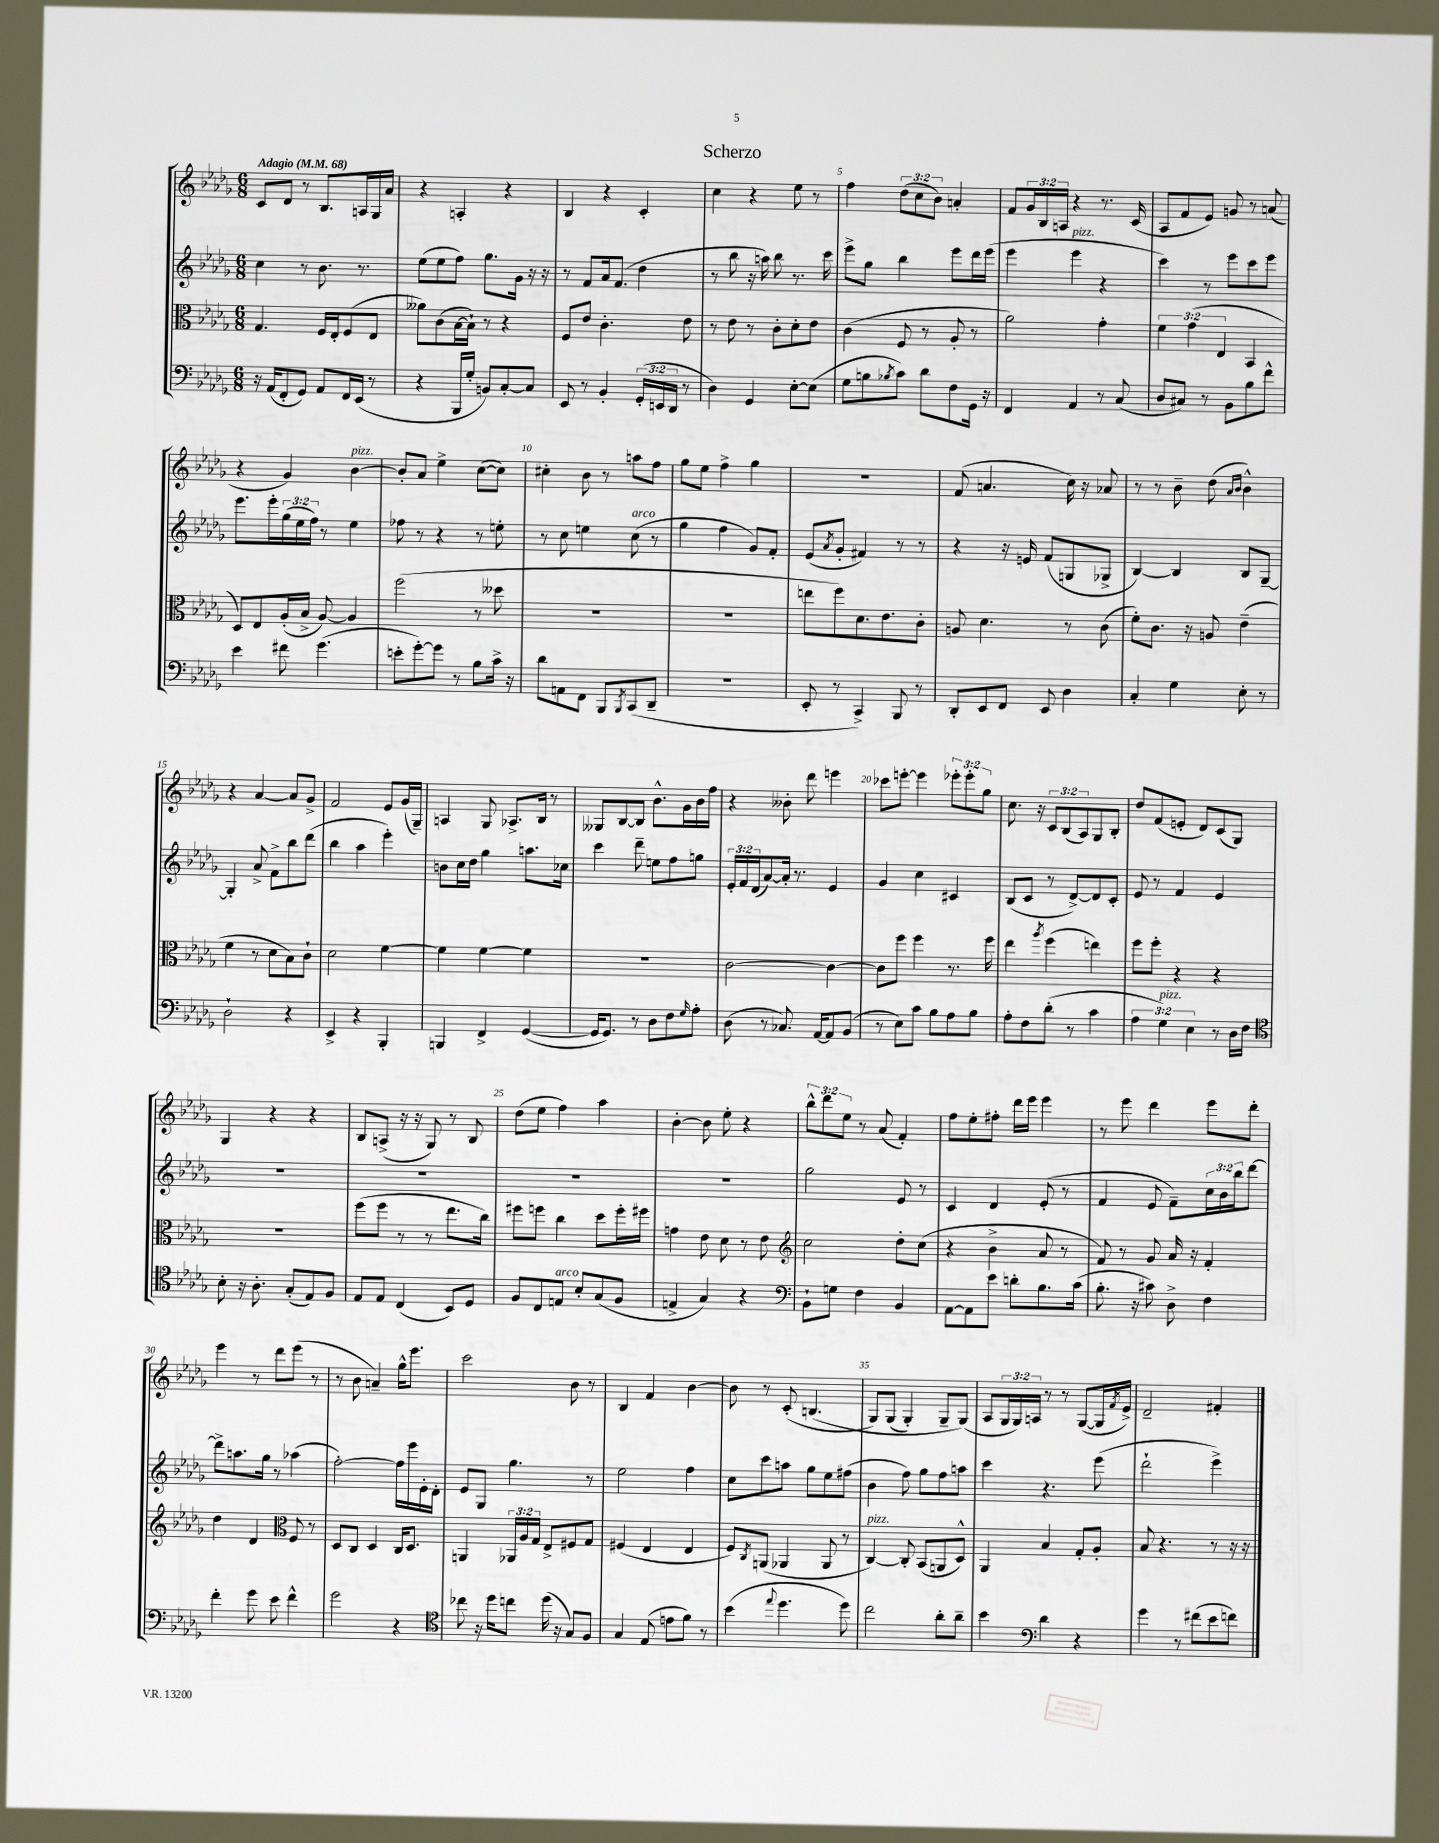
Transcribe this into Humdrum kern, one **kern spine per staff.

**kern	**kern	**kern	**kern
*part4	*part3	*part2	*part1
*staff4	*staff3	*staff2	*staff1
*clefF4	*clefC3	*clefG2	*clefG2
*k[b-e-a-d-g-]	*k[b-e-a-d-g-]	*k[b-e-a-d-g-]	*k[b-e-a-d-g-]
*M6/8	*M6/8	*M6/8	*M6/8
*MM68	*MM68	*MM68	*MM68
=1	=1	=1	=1
!	!	!	!LO:TX:a:B:t=Adagio
16r	4.G-/	4cc\	8c/L
(16AA-/KL	.	.	.
8FF'/	.	.	8d-/J
8GG-/J)	.	8r	8r
8AA-/L	16F/LL	8.b-\	8.B-/L
.	16E-'/J	.	.
16FF/L	(8F/	.	.
(16EE-/JJ	.	8.r	16An/L
8r	8E-/J	.	16G-/
.	.	.	16a-/JJ
=2	=2	=2	=2
4r	8a--X\L)	(8ee-\L	4r
.	(8c\	8ee-\	.
16BBB-/LL	[16B-\L	8ff\J)	4An'/
16G-'/JJ	16B-`\JJ])	.	.
8BBn/L)	8r	8.gg-\L	.
[8C'/	4r	.	4r
.	.	16g-\Jk	.
8C/J]	.	16r	.
.	.	16r	.
=3	=3	=3	=3
8EE-/	8F/L	8r	4B-/
8r	8e-/J	8f/L	.
4BB-'/	4.c'\	16a-/k	4r
.	.	(8.f/J	.
(24GG-'/LL	.	4dd-\	4c'/
24EEn/	.	.	.
24DD-/JJ	.	.	.
8r	8e-\	.	.
=4	=4	=4	=4
4D-\)	8r	8r	4cc\
.	8e-\	8bb-\	.
4GG-/	8r	16r	4r
.	.	16aan\)	.
.	8c'\L	8bb-\	.
[8E-'\L	8d-'\	8.r	8ee-\
(8E-\J]	8e-\J	.	8r
.	.	16ccc\	.
=5	=5	=5	=5
8G-\L	(4c\	8eee-^\L	4ff\
8Bn\	.	8gg-\J	.
8qB-X/	.	.	.
8c\J)	8F/	4bb-\	(12dd-\L
.	.	.	12cc\
8d-\L	8r	.	.
.	.	.	12b-\J)
8F\	8A-'/	8eee-\L	4an'/
16GG-\Jk	8r	16ddd-\L	.
16r	.	(16eee-\JJ	.
=6	=6	=6	=6
4FF/	2a-\)	4eee-\	8f/L
.	.	.	24g-/L
.	.	.	24B-/
.	.	.	24An/JJ
!	!	!LO:TX:a:i:t=pizz.	!
4AA-/	.	4eee-\	4r
8r	4g-'\	4r	8.r
(8C/	.	.	.
.	.	.	(16c/
=7	=7	=7	=7
8D-/L	6f\	4ccc\)	8A-/L
8C#X/J)	.	.	8f/
.	(6g-\	.	.
8r	.	8r	8e-/J)
.	6E-/	.	.
8BB-\L	.	8eee-\L	8gn/
8B-\	4BB-/	8ccc\	8r
8f^^\J	.	8eee-\J	(8an/
!!LO:LB:g=z
=8	=8	=8	=8
4e-\	8D-/L)	8.eee-\L	4r
.	8E-/	.	.
.	.	16eee-'\L	.
8f#X\	(16A-'/L	(24gg-\	4g-/)
.	.	24ee-\	.
.	16B-^/JJ	.	.
.	.	24ff\JJ)	.
(4.g-\	[8A-/)	8r	.
!	!	!	!LO:TX:a:i:t=pizz.
.	4A-/]	4ee-\	[4b-\
=9	=9	=9	=9
8en'\L	(2ff\	8ff-X\	8b-'/L]
[8g-'\)	.	8r	8a-/J
8g-\J]	.	4r	4ee-^\
8r	.	.	.
8B-\L	8r	8r	([8cc\L
16c^\Jk	8dd--X\	8een'\	8cc\J])
16r	.	.	.
=10	=10	=10	=10
8d-\L	2.r	8r	4cc#X'\
8AAn\	.	8cc\	.
8FF\J	.	4een\	8b-\
8BBB-/L	.	.	8r
8qBBB-/	.	.	.
!	!	!LO:TX:a:i:t=arco	!
(8CC/	.	(8cc\	8aan\L
8DD-~/J	.	8r	8ff\J
=11	=11	=11	=11
2.r	2.r	4gg-\	8gg-\L
.	.	.	8ee-\J
.	.	4ff\	4ff^\
.	.	8g-/L)	4gg-\
.	.	8f'/J	.
=12	=12	=12	=12
8EE-'/	8een\L	(8e-/L	2.r
.	.	8qa-/	.
8r	8ff\)	8g-'/J	.
4CC^/)	8.d-\	4f#X/)	.
.	8.e-\	.	.
8BBB-/	.	8r	.
8r	8c'\J	8r	.
=13	=13	=13	=13
8DD-'/L	8An/	4r	(8f/
8EE-/	4.d-\	.	4.an/
8FF/J	.	16r	.
.	.	16en/	.
8EE-/	.	(8f/L	.
4D-\	8r	8Gn/	16cc\)
.	.	.	16r
.	(8c\	8G-X^/J	8a-X/
=14	=14	=14	=14
4C'/	8f'\L)	[4B-/)	8r
.	8.c\J	.	8r
4G-\	.	4B-/]	8b-~\
.	16r	.	.
.	8An/	.	(8dd-\
.	.	.	16qqa-/LL
.	.	.	16qqb-/JJ
8E-'\	(4e-~\	8B-/L	4b-^^\)
8r	.	[8G-~/J	.
!!LO:LB:g=z
=15	=15	=15	=15
2D-`\	4f\	4G-'/]	4r
.	8r	8a-^/	[4a-/
.	8d-\L	8f^\L	.
4r	8B-\)	8bb-\	8a-/L]
.	8c`\J	(8ddd-\J	8g-^/J
=16	=16	=16	=16
4EE-^/	2d-\	4bb-\	2f/
4r	.	4aa-\	.
4BBB-'/	[4f\	4eee-'\)	8e-/L
.	.	.	(16g-/L
.	.	.	16G-~/JJ)
=17	=17	=17	=17
4BBBn/	4f\]	8bn\L	4An/
.	.	16cc\L	.
.	.	16dd-\JJ	.
4FF^/	[4f\	4gg-\	8G-/
.	.	.	8.A-X^/L
([4GG-/	4f\]	8.aan\L	.
.	.	.	16B-/Jk
.	.	.	8r
.	.	16cc-X\Jk	.
=18	=18	=18	=18
16GG-/KL]	2.r	4ccc\	8G--X/L
8.GG-/J)	.	.	.
.	.	.	[8B-/
8r	.	8ddd-~\	8B-/J]
8D-\L	.	8een\L	8.b-^^\L
8F\	.	8ff\	.
.	.	.	16g-\L
16qqG-/	.	.	.
8A-'\J	.	8ggn\J	16b-\
.	.	.	16ff\JJ
=19	=19	=19	=19
(8D-\	[2c\	24e-'/LL	4r
.	.	24f/	.
.	.	(24d-/J	.
8r	.	[8a-/)	.
8.C-X/)	.	16a-'/Jk]	8b--X'\
.	.	8.r	.
.	.	.	8ddd-\
[16AA-/KL	.	.	.
8AA-/]	4c\_	4e-/	4eeen\
(8BB-/J	.	.	.
=20	=20	=20	=20
8r	8c\L]	4g-/	8ccc-X\L
8E-\L)	8ff\J	.	[8eeen'\J
8c\J	4ff\	4cc\	4eee\]
8B-\L	.	.	.
8A-\	8.r	4c#X/	12eee-X'\L
.	.	.	12eee-'\
8B-\J	.	.	.
.	.	.	12gg-\J
.	16ff\	.	.
=21	=21	=21	=21
8A-'\L	4ee-\	(8B-/L	8.cc\
8F\	.	8c/J	.
.	.	.	16r
.	8qaa-/	.	.
(8d-'\J	(4ff\	8r	12c/L
.	.	.	(12B-/
8r	.	[8d-^/L)	.
.	.	.	12A-/)
4c\	4een\)	8d-/]	8G-/
.	.	8c'/J	8B-'/J
=22	=22	=22	=22
6A-\	8ff\L	8e-/	8dd-/L
.	8ff'\J	8r	(8f/
!LO:TX:a:i:t=pizz.	!	!	!
6G-\)	.	.	.
.	4r	4f/	8en'/J
6E-\	.	.	.
.	.	.	8d-/L)
8r	4r	4e-/	(8c/
16D-\LL	.	.	8G-/J)
16F\JJ	.	.	.
!!LO:LB:g=z
=23	=23	=23	=23
*clefC4	*	*	*
8B-'\	2.r	2.r	4G-/
16r	.	.	.
8.A-'\	.	.	.
.	.	.	4r
(8G-'/L	.	.	.
8E-/)	.	.	4r
8F/J	.	.	.
=24	=24	=24	=24
8E-/L	(8ff\L	2.r	8B-/L
8E-/J	8ff\J	.	(8An^/J
(4C/	8r	.	16r
.	.	.	16r
.	8r	.	8G-/)
8BB-/L)	8.ee-\L	.	8r
8D-/J	.	.	8B-/
.	16cc\Jk)	.	.
=25	=25	=25	=25
8F/L	8ff#X\L	2.r	(8dd-\L
8C/	8ffn\J	.	8ee-\J
!LO:TX:a:i:t=arco	!	!	!
8En/J	4cc\	.	4ff\)
8B-'/L	.	.	.
(8G-/	8dd-\L	.	4aa-\
8F/J	16ff'\L	.	.
.	16ff#X\JJ	.	.
=26	=26	=26	=26
4En^/	4gn\	2.r	[4b-'\
4G-/)	8e-\	.	8b-\]
.	8d-\	.	8ee-'\
4r	8r	.	4r
.	8e-\	.	.
=27	=27	=27	=27
*clefF4	*clefG2	*	*
8BB-`\L	2cc\	2gg-\	12bb-^^\L
.	.	.	12ddd-\
8Gn\J	.	.	.
.	.	.	12ee-\J
4F\	.	.	8r
.	.	.	(8a-/
4BB-/	8dd-'\L	8e-/	4f'/)
.	(8cc\J	8r	.
=28	=28	=28	=28
[8AA-\L	4r	4c/	8ff\L
8AA-\]	.	.	8ee-'\
8e-\J	4b-^\	4d-/	8ff#X'\J
8dn'\L	.	.	16ddd-\LL
.	.	.	16eee-\JJ
8.B-\	8a-/	(8e-'/	4eee-\
.	8r	8r	.
(16c\Jk	.	.	.
=29	=29	=29	=29
8.B-'\	8f/)	4f/	8r
.	8r	.	8eee-\
16r	.	.	.
8c#X\)	8g-/	8e-/	4ddd-\
8D-^\	16a-/	8f~\L)	.
.	16r	.	.
4F\	4f'/	24cc\L	8eee-\L
.	.	24b-\	.
.	.	24bb-\J	.
.	.	[8ddd-\J	8ddd-'\J
!!LO:LB:g=z
=30	=30	=30	=30
4f'\	4dd-\	8ddd-^\L]	4eee-\
.	.	8.aan\	.
8g-\	4d-/	.	8r
.	.	16gg-\Jk	.
8e-\	.	8r	8ddd-\L
*	*clefC3	*	*
4f^^\	8F/	(4aa-X\	(8eee-\J
.	8r	.	8r
=31	=31	=31	=31
2g-\	8D-/L	[2ff'\)	8r
.	8C/J	.	8b-\
.	4D-/	.	4an~/)
4r	16C/KL	16ff\LL]	16gg-^^\KL
.	8.D-/J	16eee-\	8.eee-\J
.	.	16e-'\	.
.	.	16d-'\JJ	.
=32	=32	=32	=32
*clefC4	*	*	*
8cc-X\	4AAn/	8e-/L	2ccc\
16r	.	8G-/J	.
16dd-\KL	.	.	.
8ccn\J	24AA-X/LL	4.gg-\	.
.	24A-/	.	.
.	24G-/JJ	.	.
(16dd-\	8E-^/L	.	.
16r	.	.	.
8G-/L)	8F#X/	.	8b-\
8F/J	8G-/J	8r	8r
=33	=33	=33	=33
4G-/	(4F#X/	2ee-\	4B-/
(8E-/	4E-/	.	4f/
8en\L	.	.	.
8f\J)	4E-/	4ff\	[4b-\
8r	.	.	.
=34	=34	=34	=34
(4b-\	8F/L)	8cc\L	8b-\]
.	8qC/	.	.
.	(8AAn/J	8ccc\	8r
8qqee-/	.	.	.
4.dd-\	4AA-X/	8aan\J	(8c'/
.	.	8gg-\L	(4.Bn/
.	8AA-/	8ee-\	.
8dd-\)	8r	(8ff#X\J	.
=35	=35	=35	=35
!	!LO:TX:a:i:t=pizz.	!	!
2cc\	[4C/)	4b-\	8G-/L)
.	.	.	(8G-/J
.	8C'/]	8ff\)	4G-'/)
.	(8BB-/L	8gg-\L	.
8a-'\L	8AAn/	8ff\	8G-~/L
8a-~\J	8D-^^/J)	8aan\J	(8G-/J)
=36	=36	=36	=36
4b-\	4AA-/	4ccc\	8A-/L
.	.	.	24G-/L
.	.	.	24G-/)
.	.	.	24An/JJ
*clefF4	*	*	*
4d-\	4B-/	4.r	8r
.	.	.	8r
4r	8G-'/L	.	([8G-/L
.	8A-'/J	(8eee-\	16G-/L]
.	.	.	8qf/
.	.	.	16e-^/JJ)
=37	=37	=37	=37
4g-\	8B-/	2ddd-`\	2d-~/
.	4.r	.	.
8r	.	.	.
(8f#X\L	.	.	.
8e-\	8r	4eee-^\)	4f#X'/
8fn\J)	16r	.	.
.	16r	.	.
==	==	==	==
*-	*-	*-	*-
